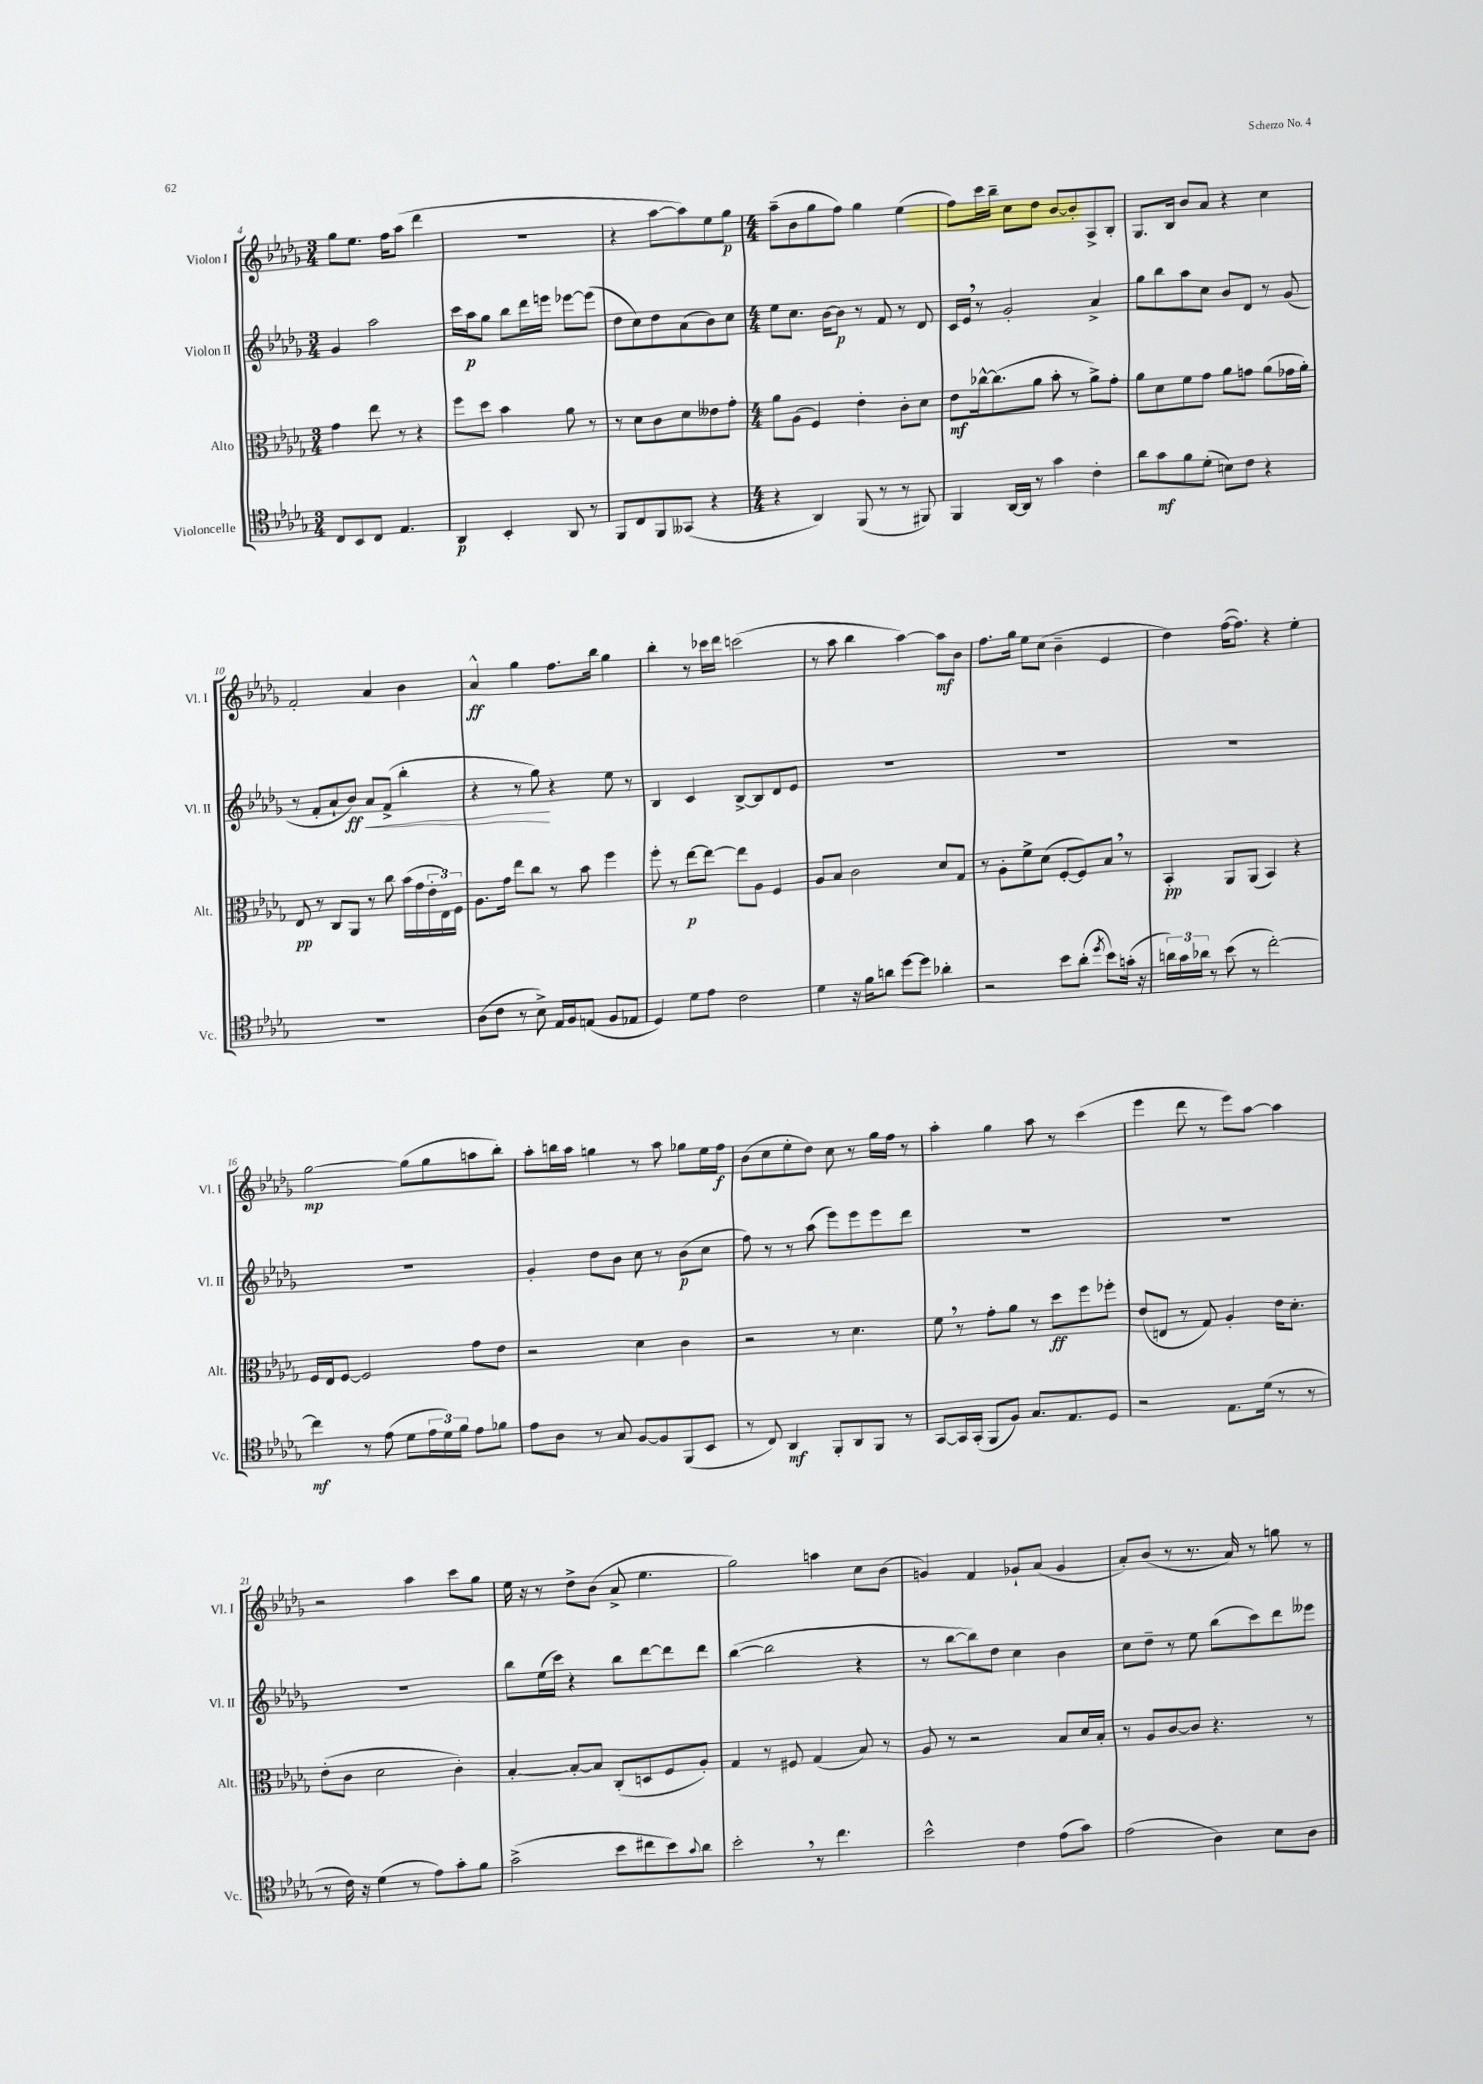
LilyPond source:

<<
\new StaffGroup <<
\new Staff = "s0" \with { instrumentName = "Violon I" shortInstrumentName = "Vl. I" } {
    \clef treble \key des \major \numericTimeSignature \time 3/4
    ges''8 ees''8. f''16 aes''8( des'''4 |
    R2. |
    r4 aes''8~ aes''8) ees''8 ges''8\p |
    \numericTimeSignature \time 4/4 aes''8--( bes'8 ges''8 f''8) ges''4 ees''4( |
    f''8) c'''16 bes''16-- c''8 des''8 bes'8~ bes'8-. aes8-> bes8-. |
    ges8. bes16 bes'8 aes'8 r4 c''4 |
    f'2-. aes'4 bes'4 |
    aes'4-^\ff ges''4 f''8. bes''16 ges''4 |
    bes''4-. r8 ces'''16 des'''16 c'''2( |
    r8 aes''8 bes''4 aes''4~) aes''8\mf bes'8 |
    f''8. ges''16 ees''8 c''8( bes'4-- ees'4 |
    des''4) f''16~( f''8.) r4 ees''4-. |
    ges''2~\mp ges''8( ges''8 a''8 bes''8-.) |
    aes''8-. b''16 aes''16 g''4 r8 aes''8 ges''8 ees''16 f''16\f |
    bes'8( c''8 ees''8-. des''8) c''8 r8 ges''16 f''16 r8 |
    aes''4-. ges''4 aes''8 r8 c'''4( |
    ees'''4 des'''8 r8 ees'''8) aes''8~ aes''4 |
    r2 aes''4 c'''8 ges''8 |
    ees''16 r16 r8 des''8-> bes'8( aes'8-> ees''4. |
    ges''2) a''4 c''8 bes'8( |
    g'4) f'4 ges'8-! aes'8( ges'4 |
    aes'8-.) bes'8( r8 r8. aes'16) r8 g''8 r8 \bar "|." |
}
\new Staff = "s1" \with { instrumentName = "Violon II" shortInstrumentName = "Vl. II" } {
    \clef treble \key des \major \numericTimeSignature \time 3/4
    ges'4 aes''2 |
    c'''16 aes''16\p ges''8 bes''8 des'''16 e'''16 ees'''8~ ees'''8( |
    des''8 c''8) des''8 aes'8( bes'8) c''8 |
    \numericTimeSignature \time 4/4 ees''8 c''8. bes'16~ bes'8\p r8 f'8 r8 des'8 |
    c'16 ees'16 \breathe r8 ges'2-. aes'4-> |
    ges''8 bes''8 aes''8 c''8 bes'8 des'8 r8 ges'8( |
    r8 f'8-. aes'8-! bes'8\ff\<) aes'8 f'8->( bes''4-. |
    r4 r8 ges''8\!) r4 ees''8 r8 |
    bes4 c'4 bes8~-> bes8 des'8 ees'8 |
    R1 |
    R1 |
    R1 |
    R1 |
    ges'4-. des''8 bes'8 c''8 r8 bes'8\p( c''8 |
    f''8) r8 r8 aes''8( ees'''8) ees'''8 ees'''8 des'''8 |
    R1 |
    R1 |
    R1 |
    bes''8 ees''16( c'''16) r4 bes''8 des'''8~ des'''8 des'''8 |
    bes''4~( bes''2 r4 |
    r8 bes''8~ bes''8) des''8 c''4 bes'4 |
    c''8 des''8-- r8 ees''8 bes''8( c'''8) des'''8 eeses'''8 \bar "|." |
}
\new Staff = "s2" \with { instrumentName = "Alto" shortInstrumentName = "Alt." } {
    \clef alto \key des \major \numericTimeSignature \time 3/4
    ges'4 ees''8 r8 r4 |
    f''8 des''8 bes'4 aes'8 r8 |
    r8 des'8 c'8 des'8 eeses'8 ges'8-. |
    \numericTimeSignature \time 4/4 aes'8 aes8( f4) ees'4-. c'8-. des'8 |
    ees'8\mf ces''16~-^ ces''8.( aes'8 bes'8-. r8 aes'8->) ges'8-. |
    aes'8 des'8 f'8 ges'8 aes'8 g'8 aes'8( ges'16 aes'16-.) |
    ees8\pp r8 c8 aes,8 r8 c''8 bes'16( ges'16 \tuplet 3/2 { ees'16-. ees16) f16 } |
    aes8. ges'16 ees''8 c''8 r8 bes'8 f''4 |
    f''8-. r8 ees''8~\p ees''8~ ees''8 aes8 f4 |
    aes8 bes8 c'2 des'8 ges8 |
    r8 aes8-. f'8-> des'8( f8~-. f8) bes8 \breathe r8 |
    bes,4-.\pp aes,8 aes,8( bes,4) r4 |
    f16 ees16 f8~ f2 ges'8 ees'8 |
    r2 des'4 c'4 |
    r2 r8 des'4. |
    f'8 \breathe r8 ges'8-. aes'8 r8 des''8\ff f''8 fes''8-. |
    ees'8( e8 r8 ges8) aes4-. ees'16 des'8.-. |
    ees'8-.( c'8 des'2 c'4-.) |
    bes4~-. bes8~-. bes8 c8-.( d8 f8 aes8-.) |
    ges4 r8 fis8 ges4( bes8) r8 |
    aes8 r8 r2 bes8 des'16 bes16-. |
    r8 aes8 c'8~ c'8 r4. r8 \bar "|." |
}
\new Staff = "s3" \with { instrumentName = "Violoncelle" shortInstrumentName = "Vc." } {
    \clef tenor \key des \major \numericTimeSignature \time 3/4
    c8 bes,8 c8 ees4. |
    aes,4\p bes,4-. aes,8 r8 |
    f,8 c8 f,8 geses,8( r4 |
    \numericTimeSignature \time 4/4 r4 aes,4) f,8( r8 r8 fis,8) |
    f,4 aes,16~ aes,16 r8 ges'4 c'4-. |
    aes'8 ges'8\mf f'8 des'8-.( b8) c'8 r4 |
    R1 |
    aes8( c'8 r8 bes8->) ees16 f16 e8( f8 ees8 |
    des4) des'8 ees'8 c'2 |
    des'4 r16 f'16 a'8 des''8~ des''8 aes'4-. |
    r2 bes'8 aes'8-.( \acciaccatura { des''8 } bes'8) g'16-.( r16 |
    \tuplet 3/2 { a'16) ges'16 aes'16 } r8 bes'8( r8 c''2~-.) |
    c''4\mf r8 ees'8( des'8 \tuplet 3/2 { ees'16 des'16) f'16 } ees'8 fes'8 |
    ees'8 aes8 r8 ges8 f8~ f8 f,8( bes,8 |
    r8 c8) aes,4\mf f,8-. aes,8 f,8 r8 |
    ges,8~ ges,16 ges,16-.( f,8 f8) ges8. ees8. des8 |
    r2 ees8. des'16( r8 r8 |
    r8 c'16) r16 des'4( r8 ees'8) ges'8-. f'8 |
    ges'2->( bes'8 cis''8 bes'8) \appoggiatura { ges'8 } aes'8 |
    bes'2-. \breathe r8 c''4. |
    bes'2-^ c'4 ees'8( ges'8) |
    ees'2( aes4) bes8 aes8 \bar "|." |
}
>>
>>
\layout { \context { \Score currentBarNumber = #4 } }
